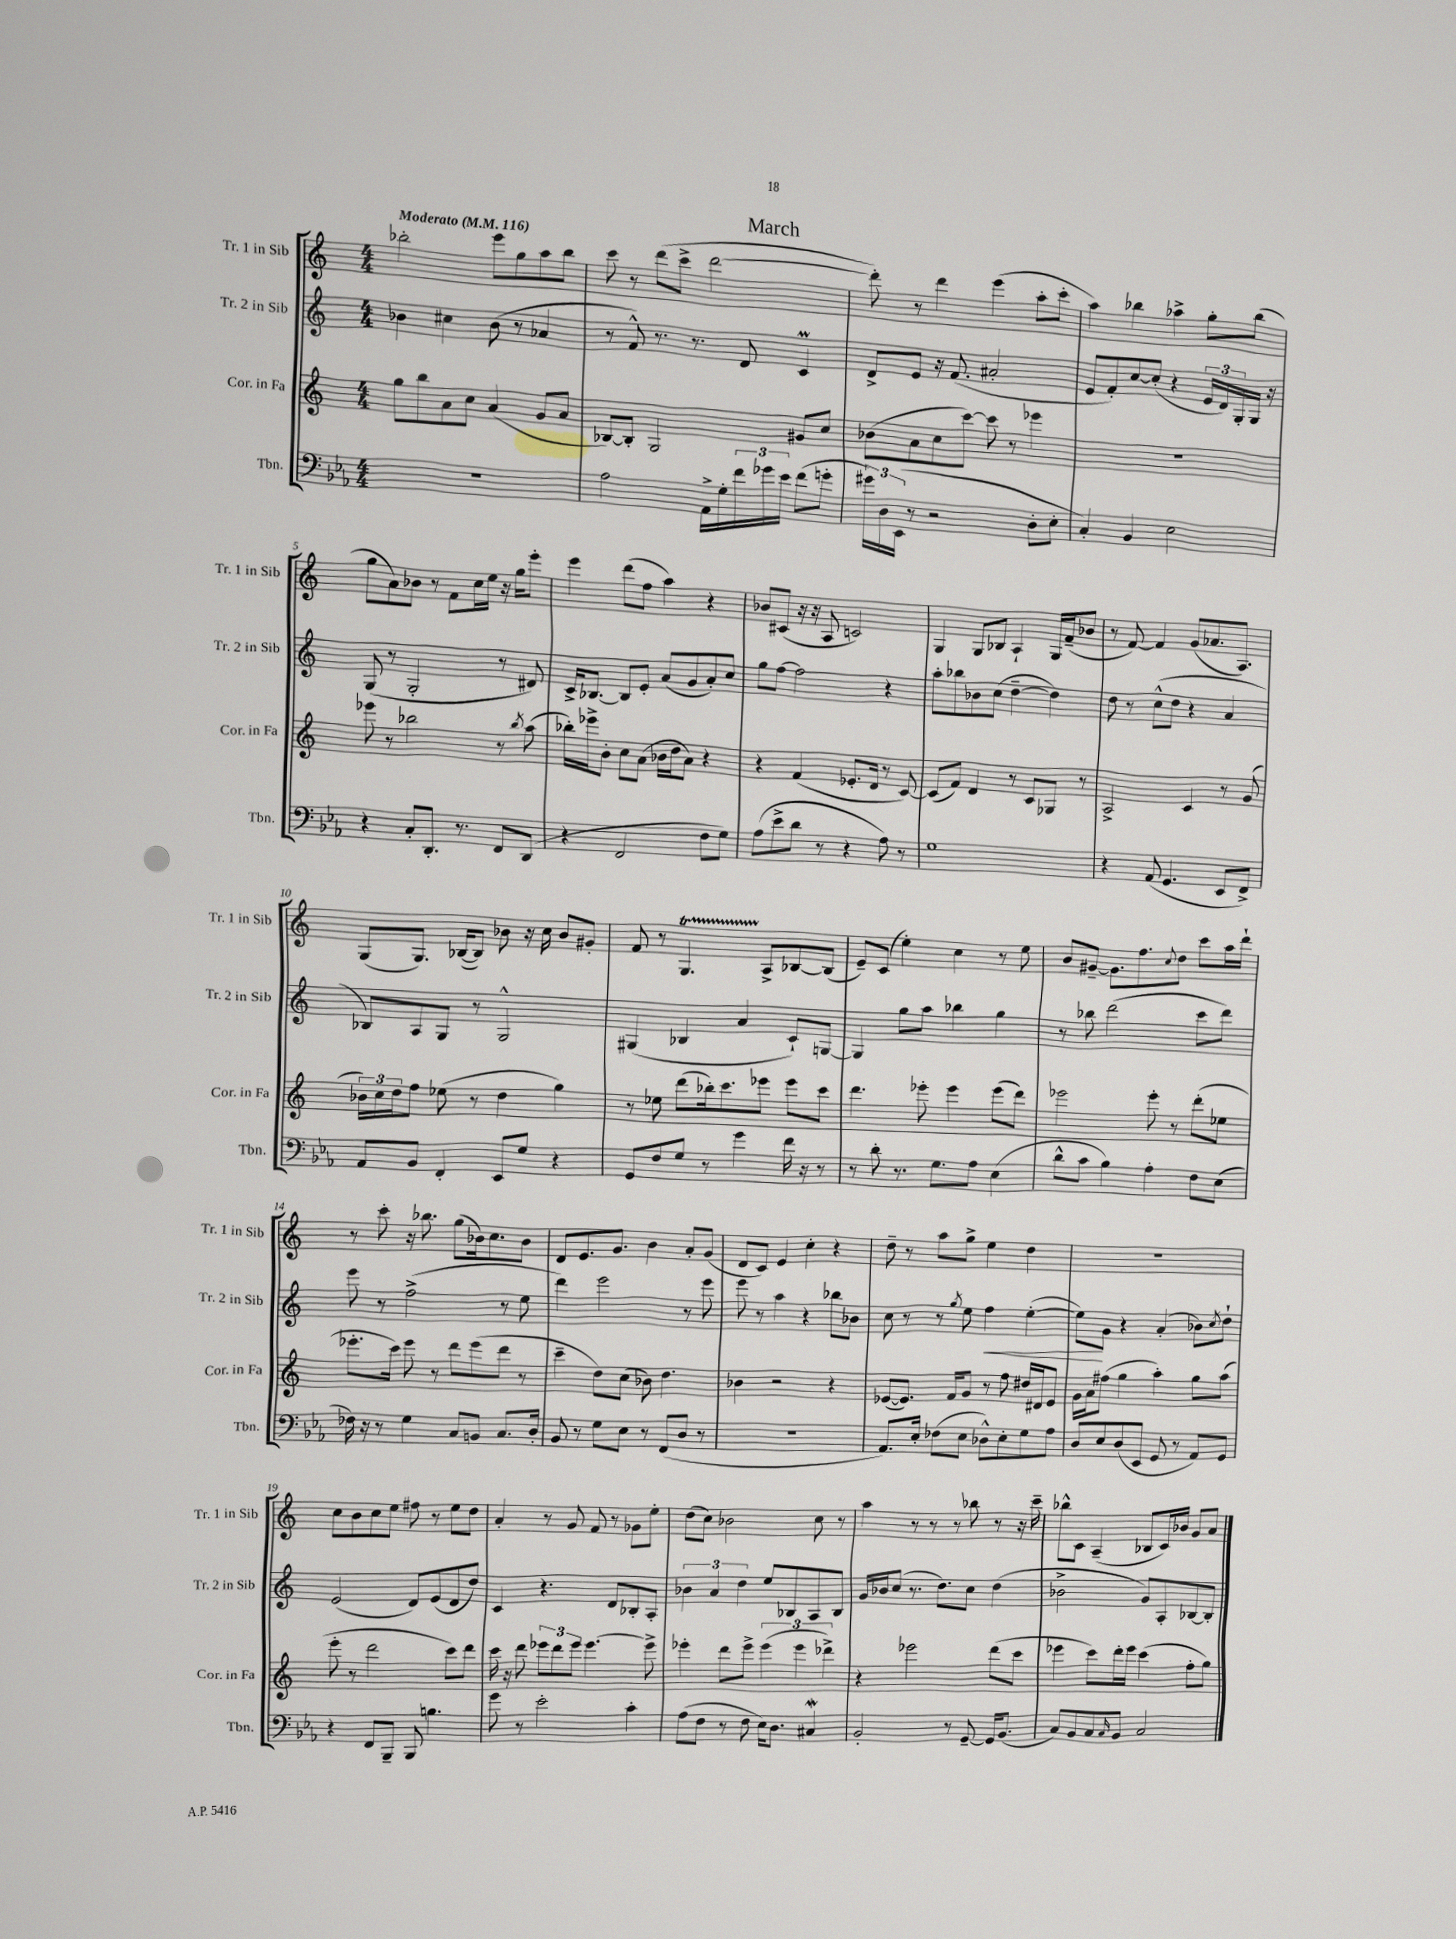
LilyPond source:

\header { title = "March" }
<<
\new StaffGroup <<
\new Staff = "s0" \with { instrumentName = "Tr. 1 in Sib" shortInstrumentName = "Tr. 1 in Sib" } {
    \clef treble \key c \major \numericTimeSignature \time 4/4 \tempo "Moderato" 4 = 116
    bes''2-. e'''8 g''8 a''8 bes''8 |
    c'''8 r8 d'''8( c'''8-> d'''2~ |
    d'''8-.) r8 d'''4 e'''4( a''8-. c'''8-. |
    a''4) bes''4 aes''4-> g''8-. bes''8( |
    g''8 a'8) bes'8 r8 f'8 c''16 e''16 r16 g''16 e'''8-. |
    e'''4 d'''8( f''8 a''4) r4 |
    bes'8 cis'8( r16 r16 a8 c'2) |
    g4 g8 bes8 a4-! g16 f'16--( bes'8 |
    r8 f'8~) f'4 g'8( aes'8. a8.) |
    g8( g8.) bes16~( bes8) bes'8 r16 c''16 bes'8 gis'8-. |
    f'8 r8 g4.\startTrillSpan a8->\stopTrillSpan bes8~ bes8( |
    e'8--) c'8( e''4-.) c''4 r8 e''8 |
    b'8 gis'8~-- gis'8. f''8. \appoggiatura { c''8 } d''8 c'''8 a''16 d'''16-! |
    r8 c'''8-. r16 bes''8. g''8( bes'16) c''8. bes'8 |
    d'8 e'8. g'8. b'4 a'8-. g'8( |
    d'8 c'8) e'4 c''4-. r4 |
    d''8-- r8 a''8 g''8-> e''4 d''4 |
    R1 |
    c''8 b'8 c''8 e''8 fis''8 r8 e''8 d''8 |
    a'4-. r8 g'8 f'8 r8 ges'8 e''8-. |
    d''8( c''8) bes'2 c''8 r8 |
    a''4 r8 r8 r8 bes''8 r8 r16 c'''16-- |
    bes''8-^ c'8 a4--( bes8 c'16) bes'16 g'8 a'8 \bar "|." |
}
\new Staff = "s1" \with { instrumentName = "Tr. 2 in Sib" shortInstrumentName = "Tr. 2 in Sib" } {
    \clef treble \key c \major \numericTimeSignature \time 4/4
    bes'4 cis''4 bes'8( r8 aes'4 |
    r8 f'8-^) r8. r8. d'8 c'4\prall |
    d'8-> e'8 r16 f'8.( ais'2-. |
    e'8 f'8-.) c''8~ c''8-.( r4 \tuplet 3/2 { e'16 d'16) g16-. } g16 r16 |
    g8( r8 g2-. r8 dis'8) |
    c'16-> bes8.~ bes8 e'8-. a'8( g'8 a'8-.) c''8 |
    g''8 f''8~ f''2 r4 |
    a''8-. bes''8 bes'8 c''8( d''4~-- d''4) |
    d''8 r8 c''8-^( d''8 r4 a'4 |
    bes8) a8 g8 r8 g2-^ |
    gis4( bes4 a'4 c'8-!) g8~ |
    g4 g''8 a''8 bes''4 g''4 |
    r8 bes''8 d'''2( c'''8 d'''8) |
    e'''8 r8 f''2->( r8 e''8 |
    d'''4) e'''2 r8 e'''8 |
    e'''8 r8 a''4 r4 bes''8 bes'8 |
    c''8 r8 r8 \acciaccatura { g''8 } e''8 f''4\< e''4~-.( |
    e''8\!) g'8 r4 a'4-.( bes'8) \acciaccatura { c''8 } d''8-! |
    e'2( d'8) e'8( d'8 d''8) |
    c'4 r4. d'8 bes8-. a8-. |
    \tuplet 3/2 { bes'4 a'4 d''4 } e''8 bes8 a8 bes8 |
    g'16 bes'16 c''8( r8. d''8.) c''8 d''4( |
    bes'2-> g'8) a8-. bes8~ bes8-. \bar "|." |
}
\new Staff = "s2" \with { instrumentName = "Cor. in Fa" shortInstrumentName = "Cor. in Fa" } {
    \clef treble \key c \major \numericTimeSignature \time 4/4
    g''8 b''8 a'8 c''8 a'4( g'8 a'8 |
    bes8~) bes8-. g2 gis'8 c''8 |
    bes'8( a'8 c''8 c'''8~) c'''8 r8 ees'''4 |
    R1 |
    ees'''8 r8 bes''2 r8 \acciaccatura { bes''8 } a''8( |
    bes''16-.) ees'''16-> b'8-. c''8 a'8( bes'16 d''16 a'8) r4 |
    r4 f'4( ees'8.-. d'16 r8 c'8~) |
    c'8( f'8) d'4 r8 c'8 ges8 r8 |
    a2-> c'4 r8 g'8( |
    \tuplet 3/2 { bes'16) c''16 d''16 } f''8 ees''8( r8 d''4 g''4) |
    r8 ees''8 d'''8( bes''16-.) c'''8. ees'''8 ees'''8 c'''8 |
    d'''4. ees'''8-. ees'''4 ees'''8( d'''8) |
    ees'''2 ees'''8-. r8 d'''8-.( ees''8 |
    ees'''8.-. c'''16) ees'''8 r8 d'''8 ees'''8( d'''8 r8 |
    c'''4-- d''8) c''8( bes'8) d''4. |
    bes'4 r2 r4 |
    ees'8~( ees'8.) f'16 g'8 r8 f''8 dis''16 dis'16 ees'8 |
    g'16 a'16 fis''8( g''4 a''4-.) g''8 a''8( |
    e'''8-. r8 d'''2 c'''8) d'''8 |
    c'''16 r16 d'''8 \tuplet 3/2 { ees'''8 d'''8 ees'''8 } ees'''4.~ ees'''8-> |
    ees'''4-. d'''8 ees'''8-> \tuplet 3/2 { ees'''4( ees'''4 des'''4->) } |
    r4 ees'''2 d'''8( c'''8 |
    ees'''4 c'''8) d'''16-. ees'''16 c'''4( f''8-. g''8) \bar "|." |
}
\new Staff = "s3" \with { instrumentName = "Tbn." shortInstrumentName = "Tbn." } {
    \clef bass \key ees \major \numericTimeSignature \time 4/4
    R1 |
    aes2 aes,16-> g16-. \tuplet 3/2 { f'16 ges'16 ees'16 } f'8( g'8-. |
    \tuplet 3/2 { gis'16) d16 ees,16( } r8 r2 d8-. ees8-. |
    c4-.) bes,4 ees2 |
    r4 c8-. d,8.-. r8. f,8 d,8( |
    r4 f,2 f8 g8) |
    aes8( ees'8-> d'8 r8 r4 aes8) r8 |
    g1 |
    r4 aes,8( g,4. ees,8 f,8->) |
    aes,8 bes,8 f,4-. ees,8 g8 r4 |
    g,8 f8 g8 r8 g'4 f'16 r16 r8 |
    r8 d'8-. r8. g8. aes8 ees4( |
    d'8-^ c'8 bes4) aes4-. f8 ees8( |
    fes16) r16 r8 g4 c8 b,8 c8. d16-. |
    bes,8 r8 g8 ees8 r8 f,8( d8 r8 |
    R1 |
    aes,8.) ees16-. fes8( ees8 des8-^) ees8-. g8 aes8 |
    d8 ees8 d8( ees,8 g,8 r8 aes,8) g,8 |
    r4 f,8 bes,,8-- bes,,8 b4. |
    g'8 r8 ees'2-. c'4-. |
    aes8( f8 r8 f8 ees16) d8. cis4\mordent |
    bes,2-. r8 g,8~-- g,16 bes,8.( |
    c8) bes,8 c8 \grace { c16 } bes,8 c2 \bar "|." |
}
>>
>>
